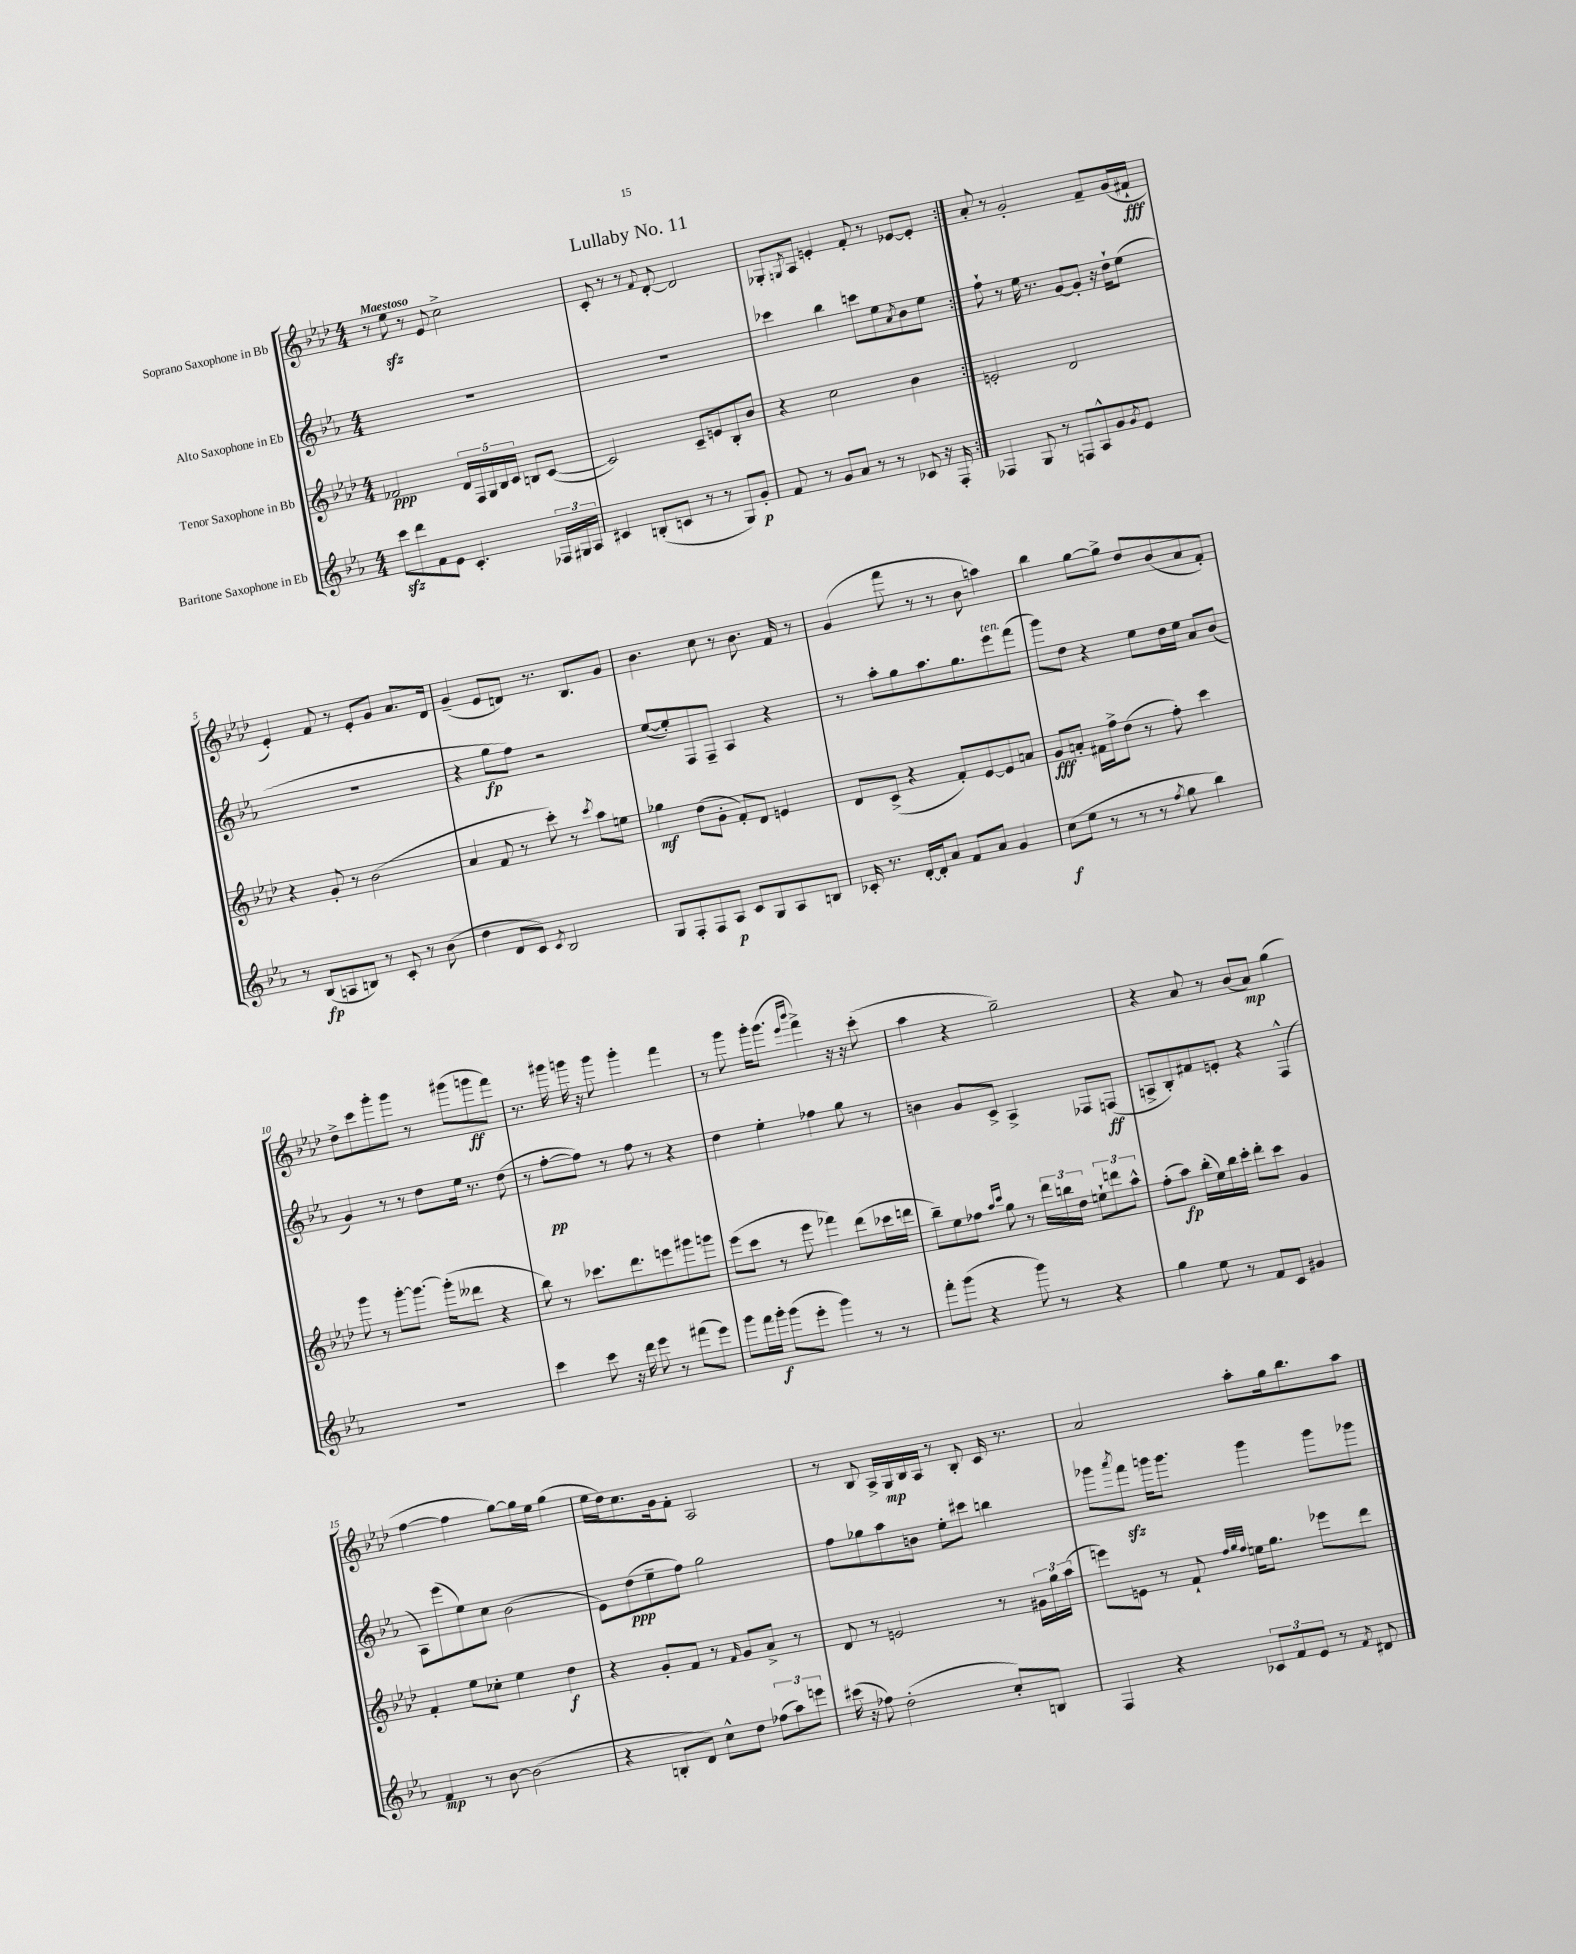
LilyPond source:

\header { title = "Lullaby No. 11" }
<<
\new StaffGroup <<
\new Staff = "s0" \with { instrumentName = "Soprano Saxophone in Bb" } {
    \clef treble \key aes \major \numericTimeSignature \time 4/4 \tempo "Maestoso"
    \repeat volta 2 { r8 ees''8\sfz r8 ees'8 c''2-> |
    c'8-. r8 r8 \appoggiatura { f'8 } des'8~-. des'2 |
    ges8-. \acciaccatura { g8 } aes8 e'4-. f'8-. r8 ees'8~ ees'8-. | }
    aes'8-. r8 g'2-. f'8-- g'16( fis'16-!\fff |
    ees'4-.) f'8 r8 ees'8-. g'8 aes'8. des'16 |
    g'4--( ees'8 d'8) r8. bes8. g'8 |
    bes'4. c''8 r8 bes'8. f'16 r8 |
    g'4( f'''8 r8 r8 bes'8 a''4) |
    bes''4 g''8~ g''8-> des''8 bes'8( aes'8 f'8-.) |
    des''8-> c'''8 g'''8-. g'''8 r8 gis'''8( g'''8\ff f'''8) |
    r8. gis'''16 g'''16 r16 g'''8 g'''4-. f'''4 |
    r8 g'''8 g'''16-. g'''8.( \grace { ees'''16 bes'''16 } f'''4->) r16 r16 c'''8-.( |
    aes''4 r4 g''2--) |
    r4 aes'8 r8 bes'8( aes'8\mp) g''4( |
    f''4~ f''4 g''8~) g''16 ees''16 g''4( |
    ees''16 des''16) c''8. g'16 f'8-. aes2 |
    r8 bes8 aes16-> g16\mp bes16 aes16 r8 bes8-. c'16 r8. |
    aes'2 aes''8-. g''16 bes''8. aes''8 \bar "|." |
}
\new Staff = "s1" \with { instrumentName = "Alto Saxophone in Eb" } {
    \clef treble \key ees \major \numericTimeSignature \time 4/4
    \repeat volta 2 { R1 |
    R1 |
    ces'''4 bes''4 c'''8 ees''8 \acciaccatura { aes'8 } bes'8 ees''8 | }
    f''8-! r8 ees''16 r8. g'8~ g'8-. r16 d''16-! ees''8( |
    R1 |
    r4 g''8\fp f''8) r2 |
    ees''8~( ees''8-.) f8 f8-- aes4 r4 |
    r8 aes''8-. g''8 aes''8. g''8. ees'''8^\markup { \italic "ten." } f'''8( |
    g'''8) d''8 r4 ees''8 d''16 ees''16 aes'8 bes'8( |
    g'4) r8 r8 d''8 ees''16 r8. d''8( |
    r8 f''8~-.\pp f''8) r8 f''8 r8 r4 |
    d''4 ees''4-. fes''4 g''8 r8 |
    b'4 g'8 c'8-> aes4-> fes8 f8\ff( |
    a8-> bes8-.) fis'8 e'8-. r4 f4-^( |
    aes8) ees'''8( ees''8) c''8 bes'2( |
    ees'8) d''8\ppp( ees''8-- f''8) g''2 |
    f''8 ges''8 aes''8 b'8 ees''8-. cis'''8 b''4 |
    ges'''8 \acciaccatura { aes'''8 } f'''8\sfz g'''16 g'''8. g'''4 g'''8 ges'''8 \bar "|." |
}
\new Staff = "s2" \with { instrumentName = "Tenor Saxophone in Bb" } {
    \clef treble \key aes \major \numericTimeSignature \time 4/4
    \repeat volta 2 { fes'2\ppp \tuplet 5/4 { des'16 f16 g16 bes16 c'16 } b8 c'8~( |
    c'2) c'8-- e'8 bes8-. bes'8 |
    r4 c''2 bes'4 | }
    e'2-. des'2 |
    r4 g'8-. r8 bes'2( |
    aes'4 f'8 r8 c'''8-.) r8 \acciaccatura { c'''8 } aes''8 e''8 |
    ges''4\mf des''8( g'8-. f'8-.) des'8 e'4 |
    des'8 c'8->( r4 f'8-.) ees'8~ ees'8 a'8 |
    g'8\fff a'8-. fis'16 f''16-> des''8( r8 f''8-.) c'''4 |
    g'''8 r8 g'''8~-. g'''8.~ g'''16-.( deses'''8 r4 |
    bes''8) r8 ces'''8. des'''8. e'''8 gis'''8 g'''8 |
    ees'''8( c'''8 r8 ees'''8 fes'''4) des'''8( ces'''16 d'''16 |
    bes''8--) ees''8 fes''8 \grace { aes''16 c'''16 } g''8 r8 \tuplet 3/2 { des'''16 b''16 des''16 } \tuplet 3/2 { e''8-! d'''8 aes''8-^ } |
    f''8-.( aes''8\fp) bes''16-.( ees''16) bes''16 c'''16-. des'''8-. c'''8 g'4 |
    f'4-. ees''8 ces''8-. ees''4 des''4\f |
    r4 g'8-. f'8 r8 \grace { f'16 } g'8 aes'8-> r8 |
    des'8 r8 e'2 r8 \tuplet 3/2 { gis'16 g''16 aes''16( } |
    e'''8) e'8 r8 f'8-! \grace { f''32 g''32 f''32 } e''16 g''8. ees'''8 des'''8 \bar "|." |
}
\new Staff = "s3" \with { instrumentName = "Baritone Saxophone in Eb" } {
    \clef treble \key ees \major \numericTimeSignature \time 4/4
    \repeat volta 2 { c'''8\sfz d'''8 f'8 ees'8 c'4.-. \tuplet 3/2 { fes16 gis16 aes16 } |
    cis'4 b8-.( c'8 r8 r8 g8) g'8-.\p |
    f'8 r8 g'8 aes'8 r8 r8 ces'8 r16 f16-. | }
    fes4 g8 r8 f8 aes8-^ g'8 \acciaccatura { g'8 } ees'8 |
    r8 bes8\fp( a8 b8) r8 c'8-. r8 bes'8( |
    d''4 d'8 c'8) \acciaccatura { c'8 } bes2 |
    g8 f8-. f8 aes8\p c'8 g8 aes8 b8 |
    ces'16-. r8. d'16~-. d'16-. aes'8 f'8 aes'8 g'4 |
    c''8\f( ees''8 r8 r8 r8 \acciaccatura { f''8 } g''8 bes''4) |
    R1 |
    c'''4 c'''8 r16 d'''16 ees'''8 r8 fis'''8( ees'''8) |
    g'''8 f'''16 g'''16-.\f g'''8( ees'''8-. g'''4) r8 r8 |
    f'''8-. g'''8( r4 g'''8) r8 r4 |
    g''4 ees''8 r8 f'8 c'8 gis'4 |
    f'4\mp r8 bes'8~ bes'2( |
    r4 b8-. d'8) c''8-^ d''8 \tuplet 3/2 { fes''8( aes''8) e'''8 } |
    cis'''16( r16 fes''8) d''2-.( c''8-.) b8 |
    f4 r4 \tuplet 3/2 { ces'8 f'8 ees'8 } r8 \acciaccatura { f'8 } dis'8 \bar "|." |
}
>>
>>
